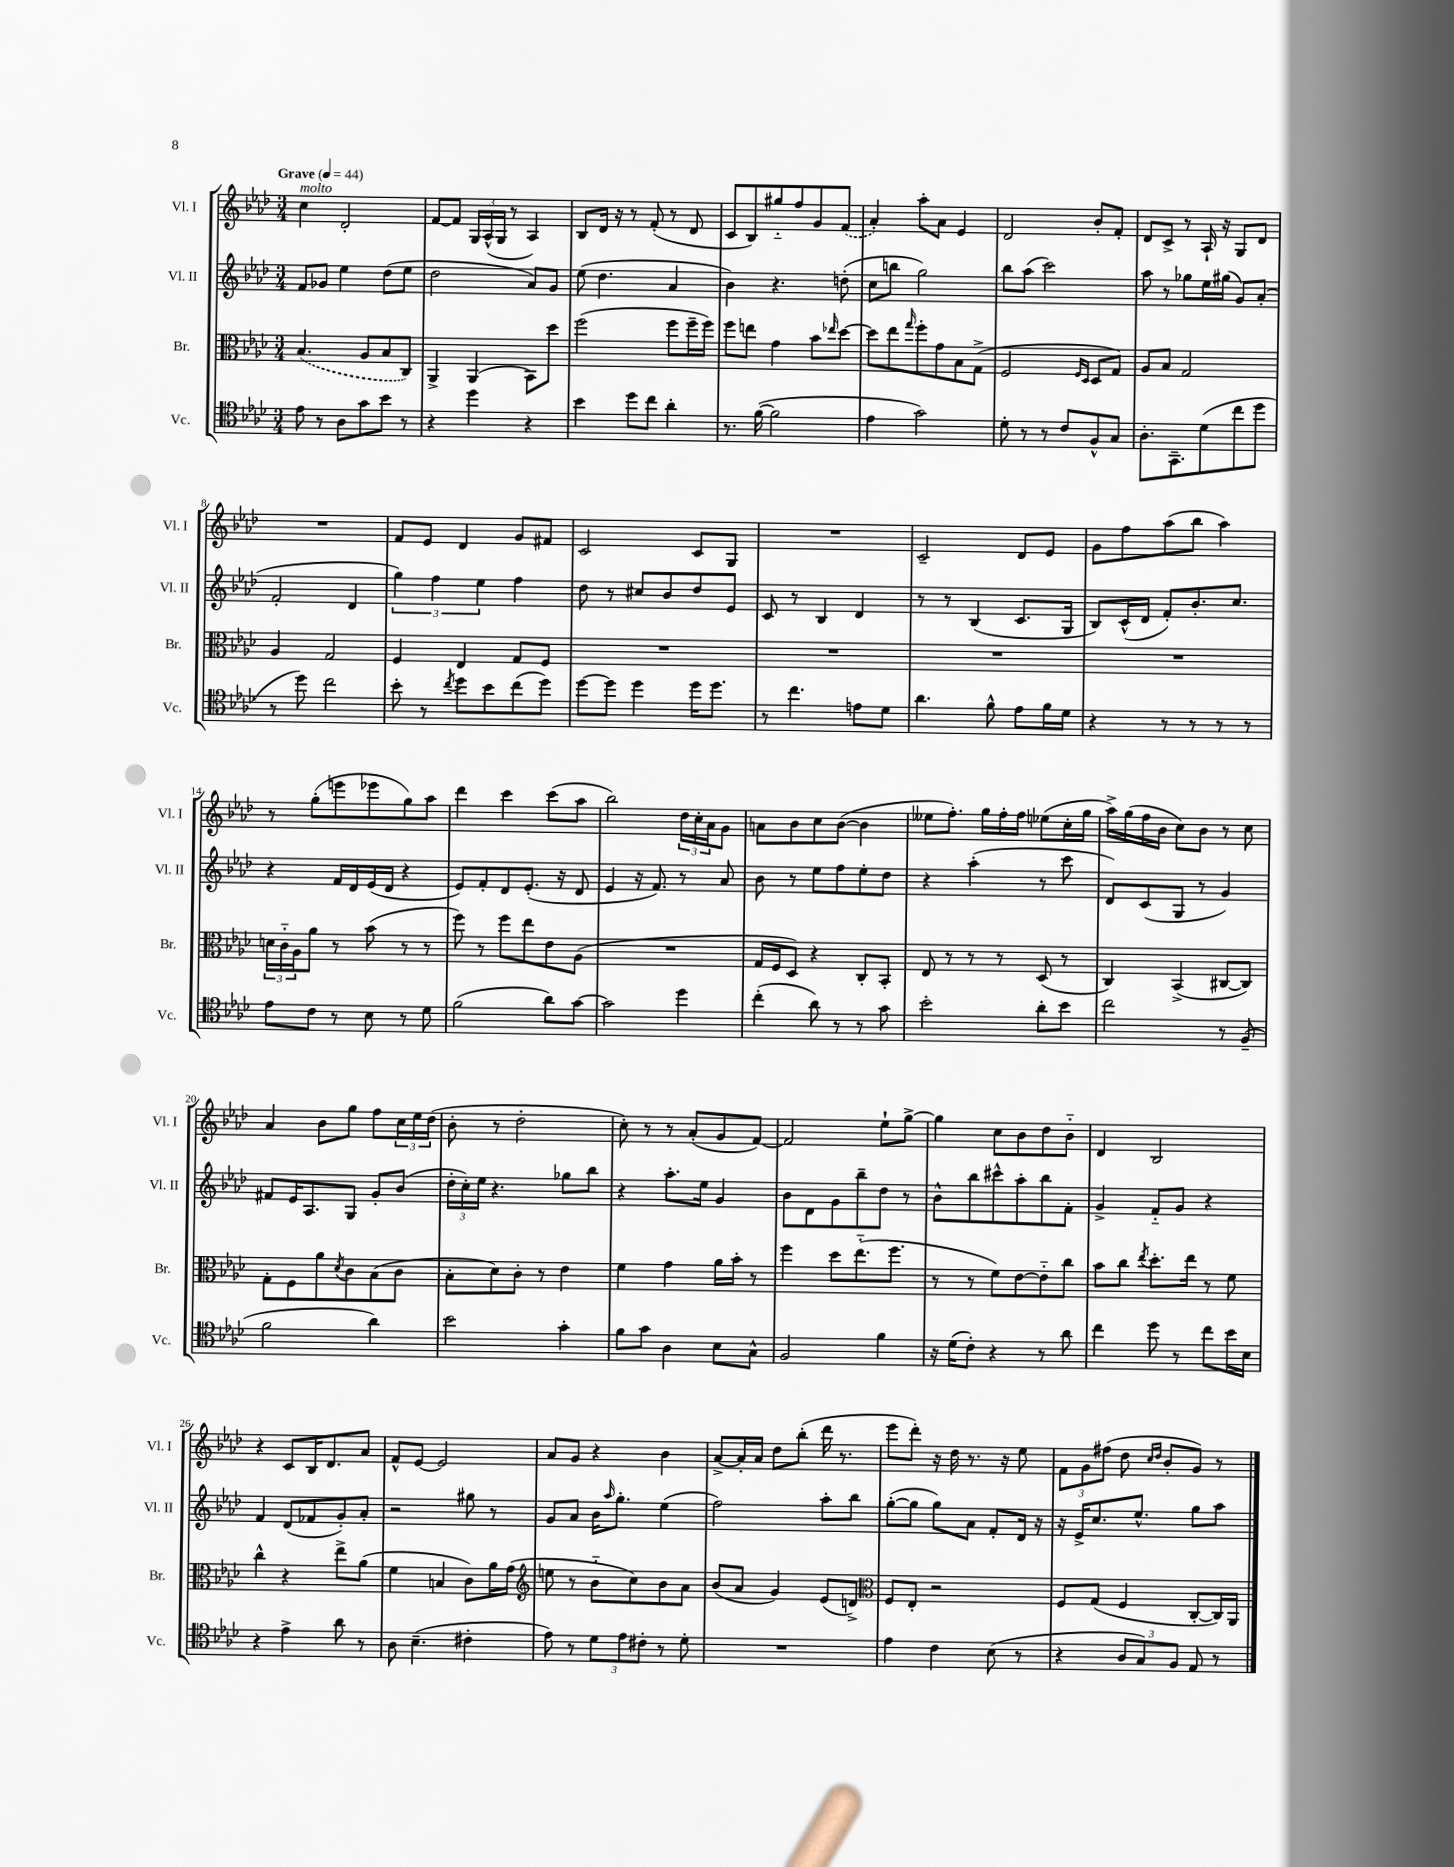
<<
\new StaffGroup <<
\new Staff = "s0" \with { instrumentName = "Vl. I" shortInstrumentName = "Vl. I" } {
    \clef treble \key aes \major \numericTimeSignature \time 3/4 \tempo "Grave" 4 = 44
    c''4^\markup { \italic "molto" } des'2-. |
    f'8~ f'8 \tuplet 3/2 { g16 aes16-^( g16 } r8 aes4) |
    bes8 des'16 r16 r8 f'8-.( r8 des'8 |
    c'8 bes8) gis''8-_ f''8 g'8 \once \slurDashed f'8( |
    aes'4-.) aes''8-. aes'8 ees'4 |
    des'2 bes'8-. f'8-. |
    des'8 c'8-> r8 aes16-! r16 g8 des'8 |
    R2. |
    f'8 ees'8 des'4 g'8 fis'8 |
    c'2 c'8 g8 |
    R2. |
    c'2-- des'8 ees'8 |
    g'8 f''8 aes''8( bes''8 aes''4) |
    r8 g''8-.( e'''8 ees'''8 g''8) aes''8 |
    des'''4 c'''4 c'''8( aes''8 |
    bes''2) \tuplet 3/2 { des''16 c''16-. aes'16 } g'8 |
    a'8 bes'8 c''8 bes'8~( bes'4 |
    eeses''8 f''8.-.) g''16 f''16-. f''16 ees''8( c''16-. g''16 |
    aes''16->) g''16( f''16 bes'16 c''8) bes'8 r8 c''8 |
    aes'4 bes'8 g''8 f''8 \tuplet 3/2 { c''16 ees''16 des''16( } |
    bes'8-. r8 des''2-. |
    c''8-.) r8 r8 aes'8-.( g'8 f'8~) |
    f'2 ees''8-! g''8~-> |
    g''4 c''8 bes'8 des''8 bes'8-_ |
    des'4 bes2 |
    r4 c'8 bes16 des'8. aes'8 |
    f'8-^ ees'8~ ees'2 |
    aes'8 g'8 r4 bes'4 |
    aes'8~-> aes'16-. aes'16 des''8 bes''8-.( des'''16 r8. |
    ees'''8 des'''8-.) r16 des''16 r8. r16 ees''8 |
    \tuplet 3/2 { f'8 g'8 fis''8( } des''8 \grace { c''16 des''16 } bes'8-. g'8) r8 \bar "|." |
}
\new Staff = "s1" \with { instrumentName = "Vl. II" shortInstrumentName = "Vl. II" } {
    \clef treble \key aes \major \numericTimeSignature \time 3/4
    f'8 ges'8 ees''4 des''8( ees''8 |
    des''2 aes'8) g'8 |
    ees''8( des''4. aes'4 |
    bes'4) r4. d''8-.( |
    c''8 b''8 g''2) |
    bes''8 aes''8( c'''2) |
    aes''8 r8 ges''8 ees''16 gis''16( g'8) aes'8-.( |
    f'2-. des'4 |
    \tuplet 3/2 { g''4) f''4 ees''4 } f''4 |
    des''8 r8 cis''8 bes'8 des''8 ees'8 |
    c'8 r8 bes4 des'4 |
    r8 r8 bes4( c'8. g16 |
    bes8) c'16-^( des'16 f'8-.) bes'8.-. c''8. |
    r4 f'16 des'16 ees'16( des'16 r4 |
    ees'8) f'8-. des'8 ees'8.-.( r16 des'8 |
    ees'4 r16 f'8.) r8 aes'8 |
    bes'8 r8 ees''8 f''8 ees''8-. des''8 |
    r4 aes''4-.( r8 c'''8 |
    des'8) c'8( g8 r8 g'4) |
    fis'8 ees'16 aes8. g8 g'8-. bes'8( |
    \tuplet 3/2 { des''16-. c''16-.) ees''16 } r4. ges''8 bes''8 |
    r4 aes''8.-. ees''16 g'4 |
    bes'8 des'8 g'8 bes''8-- des''8 r8 |
    bes'8-^ bes''8 cis'''8-^ aes''8-. bes''8 f'8-. |
    g'4-> f'8-_ g'8 r4 |
    f'4 des'8( fes'8 g'8-.) aes'8-. |
    r2 gis''8 r8 |
    g'8 aes'8 bes'16 \grace { aes''16 } g''8.-. ees''4( |
    f''2) aes''8-. bes''8 |
    g''8~-.( g''8 g''8) aes'8 f'8-. des'16 r16 |
    r16 ees'16-> c''8. ees''8.-^ g''8 aes''8 \bar "|." |
}
\new Staff = "s2" \with { instrumentName = "Br." shortInstrumentName = "Br." } {
    \clef alto \key aes \major \numericTimeSignature \time 3/4
    \once \slurDashed bes4.( aes8 bes8 c8) |
    aes,4-> aes,4( bes,8) des''8 |
    f''2( f''8 f''16-- f''16) |
    f''8 e''8 g'4 bes'8 \grace { ees''16 } des''8~ |
    des''8 ees''8 \grace { g''16 } f''8-. g'8 bes8 g8->( |
    f2 \grace { f16 des16 } des8 g8) |
    aes8 bes8 g2 |
    aes4 g2 |
    f4 ees4 g8 f8 |
    R2. |
    R2. |
    R2. |
    R2. |
    \tuplet 3/2 { d'16 c'16-_ aes16 } aes'8 r8 bes'8( r8 r8 |
    f''8) r8 f''8 ees''8 ees'8 aes8( |
    R2. |
    g16 f16 des8) r4 c8-. bes,8-. |
    ees8 r8 r8 r8 des8( r8 |
    c4) bes,4->( cis8~ cis8) |
    g8-. f8 aes'8 \acciaccatura { des'8 } c'8 bes8( c'8 |
    bes8-. des'8) c'8-. r8 ees'4 |
    f'4 g'4 aes'16 bes'16-. r8 |
    f''4 des''8 ees''8.-_( f''8. |
    r8 r8 f'8) ees'8~ ees'8-_ c''8 |
    bes'8 c''8 \acciaccatura { ees''8 } des''8.-. ees''16 r8 f'8 |
    c''4-^ r4 ees''8-> aes'8( |
    f'4 b4 c'8) aes'16 g'16( |
    \clef treble e''8 r8 bes'8-_ c''8) bes'8 aes'8 |
    bes'8( aes'8 g'4) ees'8( d'8->) |
    \clef alto f8 ees8-. r2 |
    f8 g8( f4 c8~-. c16) aes,16 \bar "|." |
}
\new Staff = "s3" \with { instrumentName = "Vc." shortInstrumentName = "Vc." } {
    \clef tenor \key aes \major \numericTimeSignature \time 3/4
    ees'8 r8 aes8 g'8 bes'8 r8 |
    r4 des''4 r4 |
    bes'4 des''8 c''8 aes'4-. |
    r8. f'16~( f'2 |
    ees'4 g'2) |
    des'8-. r8 r8 c'8 f8-^ g8 |
    aes8.-. g,8.-- des'8( c''8 des''8 |
    r8 des''8) c''2 |
    bes'8-. r8 \acciaccatura { c''8 } des''8 bes'8 c''8( des''8) |
    des''8~ des''8 des''4 des''16 des''8. |
    r8 c''4. e'8 des'8 |
    aes'4. f'8-^ ees'8 f'16 des'16 |
    r4 r8 r8 r8 r8 |
    ees'8 c'8 r8 bes8 r8 des'8 |
    f'2( aes'8) g'8~ |
    g'2 des''4 |
    c''4-.( aes'8) r8 r8 g'8 |
    bes'2-. aes'8-. bes'8 |
    c''2 r8 f8--( |
    f'2 aes'4) |
    bes'2 g'4-. |
    f'8 g'8 aes4 bes8 g8-^ |
    f2 f'4 |
    r16 des'16( c'8-.) r4 r8 aes'8 |
    c''4 des''8 r8 c''8 bes'16 bes16 |
    r4 ees'4-> aes'8 r8 |
    aes8 bes4.--( cis'4-. |
    ees'8) r8 \tuplet 3/2 { des'8 ees'8 cis'8-. } r8 des'8-. |
    R2. |
    ees'4 c'4 bes8( r8 |
    r4 \tuplet 3/2 { aes8 g8) f8 } ees8 r8 \bar "|." |
}
>>
>>
